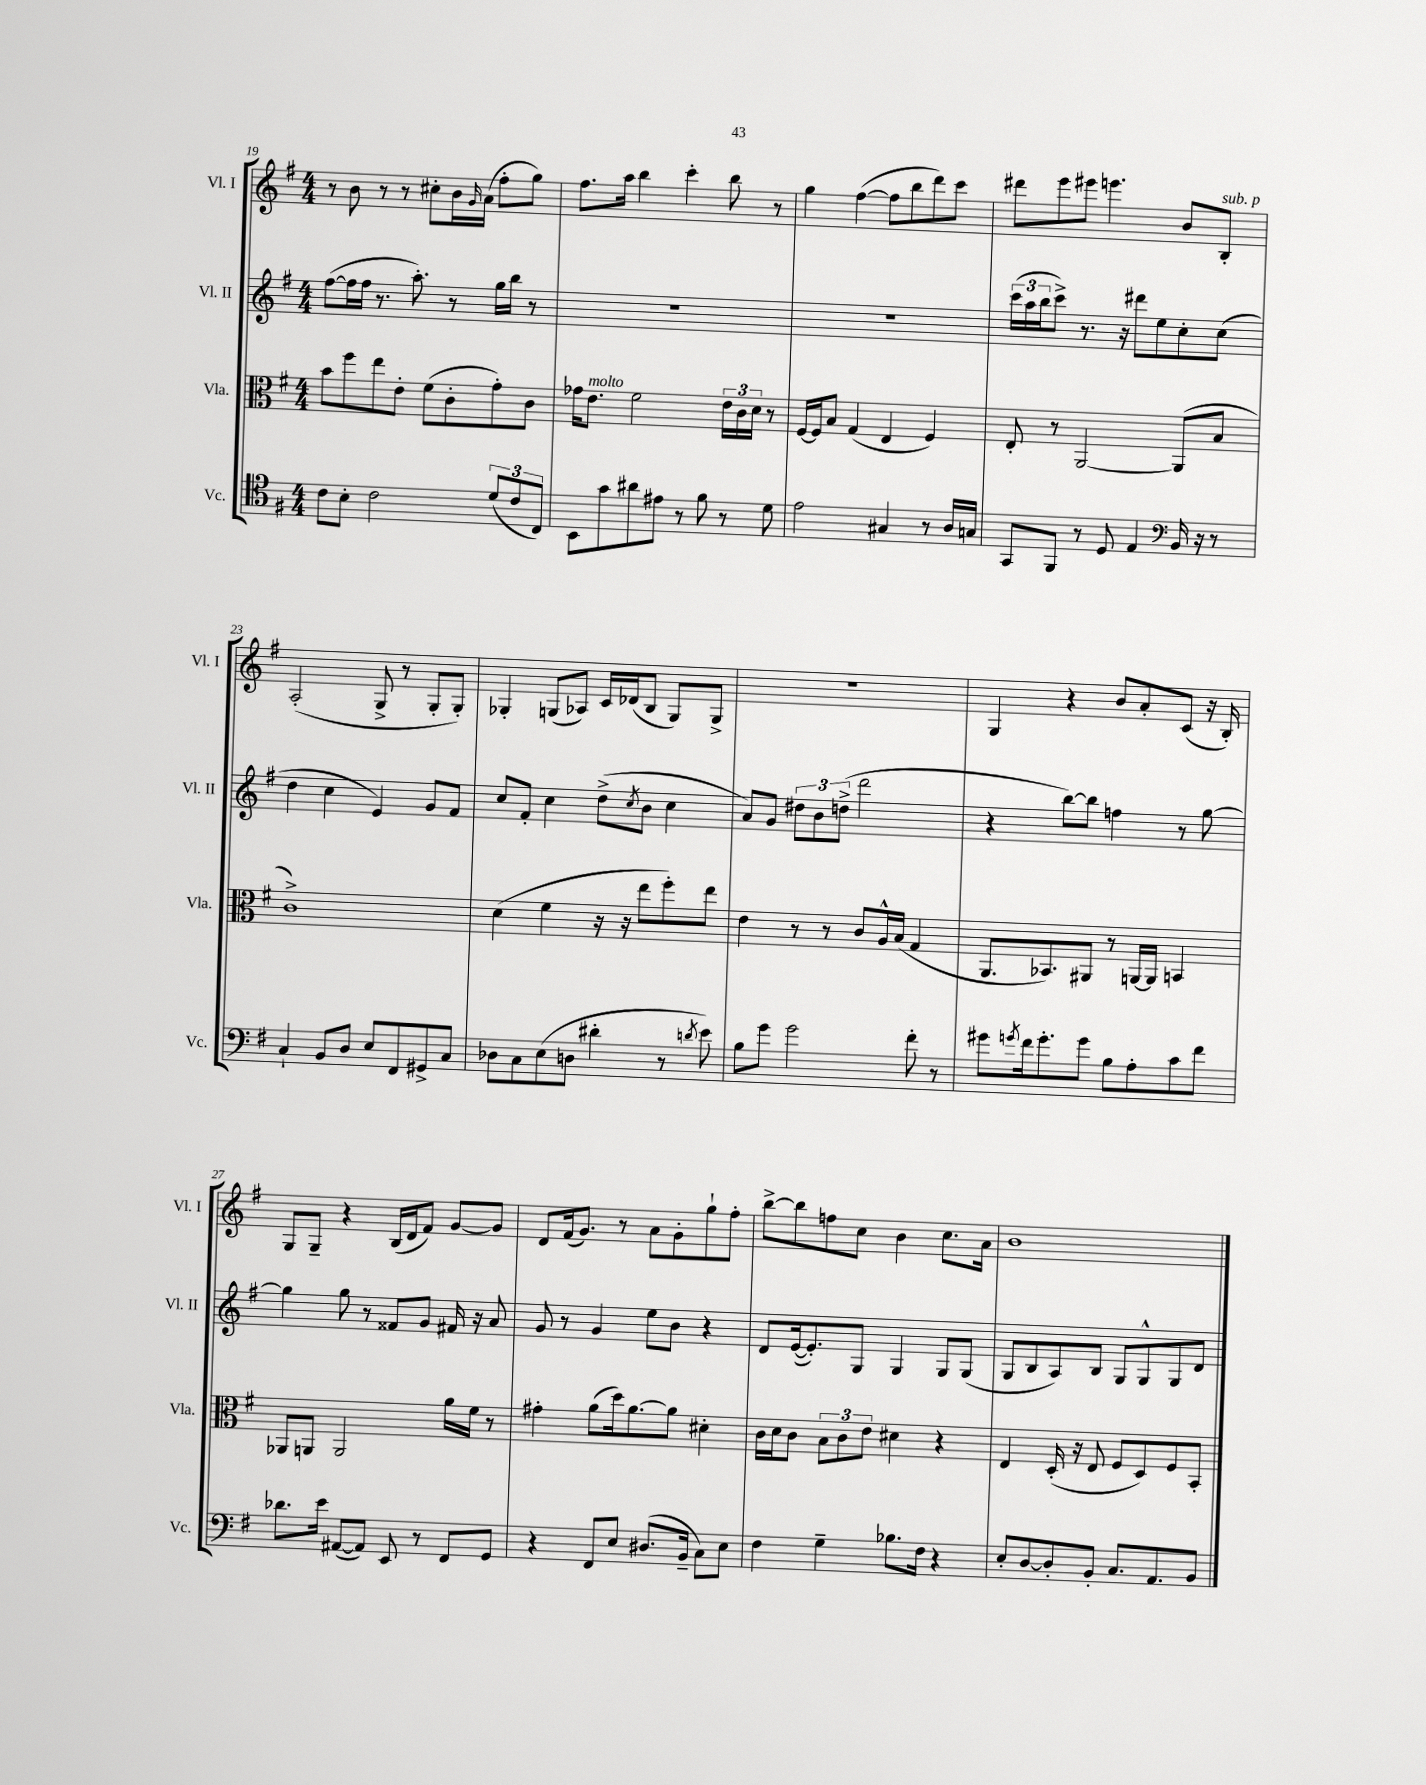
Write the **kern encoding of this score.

**kern	**kern	**kern	**kern
*part4	*part3	*part2	*part1
*staff4	*staff3	*staff2	*staff1
*I"Vc.	*I"Vla.	*I"Vl. II	*I"Vl. I
*I'Vc.	*I'Vla.	*I'Vl. II	*I'Vl. I
*clefC4	*clefC3	*clefG2	*clefG2
*k[f#]	*k[f#]	*k[f#]	*k[f#]
*M4/4	*M4/4	*M4/4	*M4/4
=19	=19	=19	=19
8c\L	8b\L	([8ff#\L	8r
8B'\J	8ff#\	16ff#\L]	8b\
.	.	16ff#\JJ	.
2c\	8ee\	8.r	8r
.	8e'\J	.	8r
.	.	8.aa'\)	.
.	(8f#\L	.	8cc#X'\L
.	8c'\	8r	16b\L
.	.	.	16qqg/
.	.	.	(16a\JJ
(12d/L	8g'\)	16gg\LL	8ff#'\L
.	.	16bb\JJ	.
12c/	.	.	.
.	8c\J	8r	8gg\J)
12C/J)	.	.	.
=20	=20	=20	=20
8BB\L	16g-X\KL	1r	8.ff#\L
!	!LO:TX:a:i:t=molto	!	!
.	8.e\J	.	.
8g\	.	.	.
.	.	.	16aa\Jk
8a#X\	2f#\	.	4bb\
8e#X\J	.	.	.
8r	.	.	4ccc'\
8f#\	.	.	.
8r	24e\LL	.	8bb\
.	24c\	.	.
.	24d\JJ	.	.
8d\	8r	.	8r
=21	=21	=21	=21
2e\	[16F#/LL	1r	4gg\
.	16F#/J]	.	.
.	8B/J	.	.
.	(4G/	.	([4ff#\
4G#X/	4E/	.	8ff#\L]
.	.	.	8bb\
8r	4F#/)	.	8ddd\)
16A/LL	.	.	8ccc\J
16Gn/JJ	.	.	.
=22	=22	=22	=22
8GG/L	8E'/	(24ccc\LL	8ddd#X\L
.	.	24aa\	.
.	.	24bb\J	.
8FF#/J	8r	8ccc^\J)	8eee\
8r	[2AA/	8.r	8eee#X\J
8D/	.	.	4.eeen\
.	.	16r	.
4E/	.	8ddd#X\L	.
.	.	8ee\	.
*clefF4	*	*	*
16BB/	(8AA/L]	8cc'\	8b/L
16r	.	.	.
!	!	!	!LO:TX:a:i:t=sub. p
8r	8B/J	(8cc\J	8B'/J
!!LO:LB:g=z
=23	=23	=23	=23
4C`/	1c^)	4dd\	(2A'/
8BB/L	.	4cc\	.
8D/J	.	.	.
8E/L	.	4e/)	8G^/
8FF#/	.	.	8r
8GG#X^/	.	8g/L	8G'/L
8C/J	.	8f#/J	8G'/J)
=24	=24	=24	=24
8D-X\L	(4d\	8cc/L	4G-X'/
8C\	.	8f#'/J	.
(8E\	4f#\	4cc\	(8Gn/L
8Dn\J	.	.	8A-X/J)
4d#X'\	16r	(8dd^\L	16c/LL
.	16r	.	(16d-X/J
.	.	8qcc/	.
.	8ee\L	8b\J	8B/J
8r	8ff#'\)	4cc\	8G/L)
8qdn/	.	.	.
8e\)	8ee\J	.	8G^/J
=25	=25	=25	=25
8B\L	4e\	8a/L)	1r
8g\J	.	8g/J	.
2g\	8r	12dd#X\L	.
.	.	12b\	.
.	8r	.	.
.	.	(12ddn^\J	.
.	8c/L	2ddd\	.
.	16A^^/L	.	.
.	(16B/JJ	.	.
8f#'\	4G/	.	.
8r	.	.	.
=26	=26	=26	=26
8g#X\L	8.AA/L	4r	4G/
8qgn/	.	.	.
16f#\k	.	.	.
8.g'\	8.BB-X/)	.	.
.	.	[8bb\L)	4r
8g\J	8AA#X/J	8bb\J]	.
8B\L	8r	4ffn\	8b/L
8A'\	[16AAn/LL	.	8a'/
.	16AA/JJ]	.	.
8c\	4BBn/	8r	(8c/J
8f#\J	.	[8gg\	16r
.	.	.	16B'/)
!!LO:LB:g=z
=27	=27	=27	=27
8.d-X\L	8AA-X/L	4gg\]	8G/L
.	8AAn/J	.	8G~/J
16e\Jk	.	.	.
([8AA#X/L	2AA/	8gg\	4r
8AA#/J])	.	8r	.
8EE/	.	8f##X/L	(16B/LL
.	.	.	16d/J
8r	.	8g/J	8f#/J)
8FF#/L	16a\LL	16f#X/	[8g/L
.	16f#\JJ	16r	.
8GG/J	8r	8a/	8g/J]
=28	=28	=28	=28
4r	4g#X'\	8g/	8d/L
.	.	8r	(16f#/k
.	.	.	8.g/J)
8FF#/L	(8a\L	4g/	.
8E/J	16dd\k)	.	8r
.	[8.a\	.	.
(8.D#X/L	.	8ee\L	8a\L
.	8a\J]	8b\J	8g'\
16BB~/Jk	.	.	.
8C\L)	4d#X'\	4r	8gg`\
8E\J	.	.	8ff#'\J
=29	=29	=29	=29
4F#\	16c\LL	8d/L	[8bb^\L
.	16d\J	.	.
.	8c\J	([16e/k	8bb\]
.	.	8.e'/])	.
4G~\	12B\L	.	8ffn\
.	12c\	.	.
.	.	8G/J	8cc\J
.	12e\J	.	.
8.B-X\L	4d#X\	4G/	4b\
16F#\Jk	.	.	.
4r	4r	8G/L	8.cc\L
.	.	(8G/J	.
.	.	.	16a\Jk
=30	=30	=30	=30
8E'/L	4E/	8G/L	1b
[8D/	.	8B/	.
8D'/]	(16D'/	8A/)	.
.	16r	.	.
8BB'/J	8E/	8B/J	.
8.C/L	8F#/L	8G/L	.
.	8D/)	8G^^/	.
8.AA/	.	.	.
.	8F#/	8G/	.
8BB/J	8BB'/J	8d/J	.
==	==	==	==
*-	*-	*-	*-
